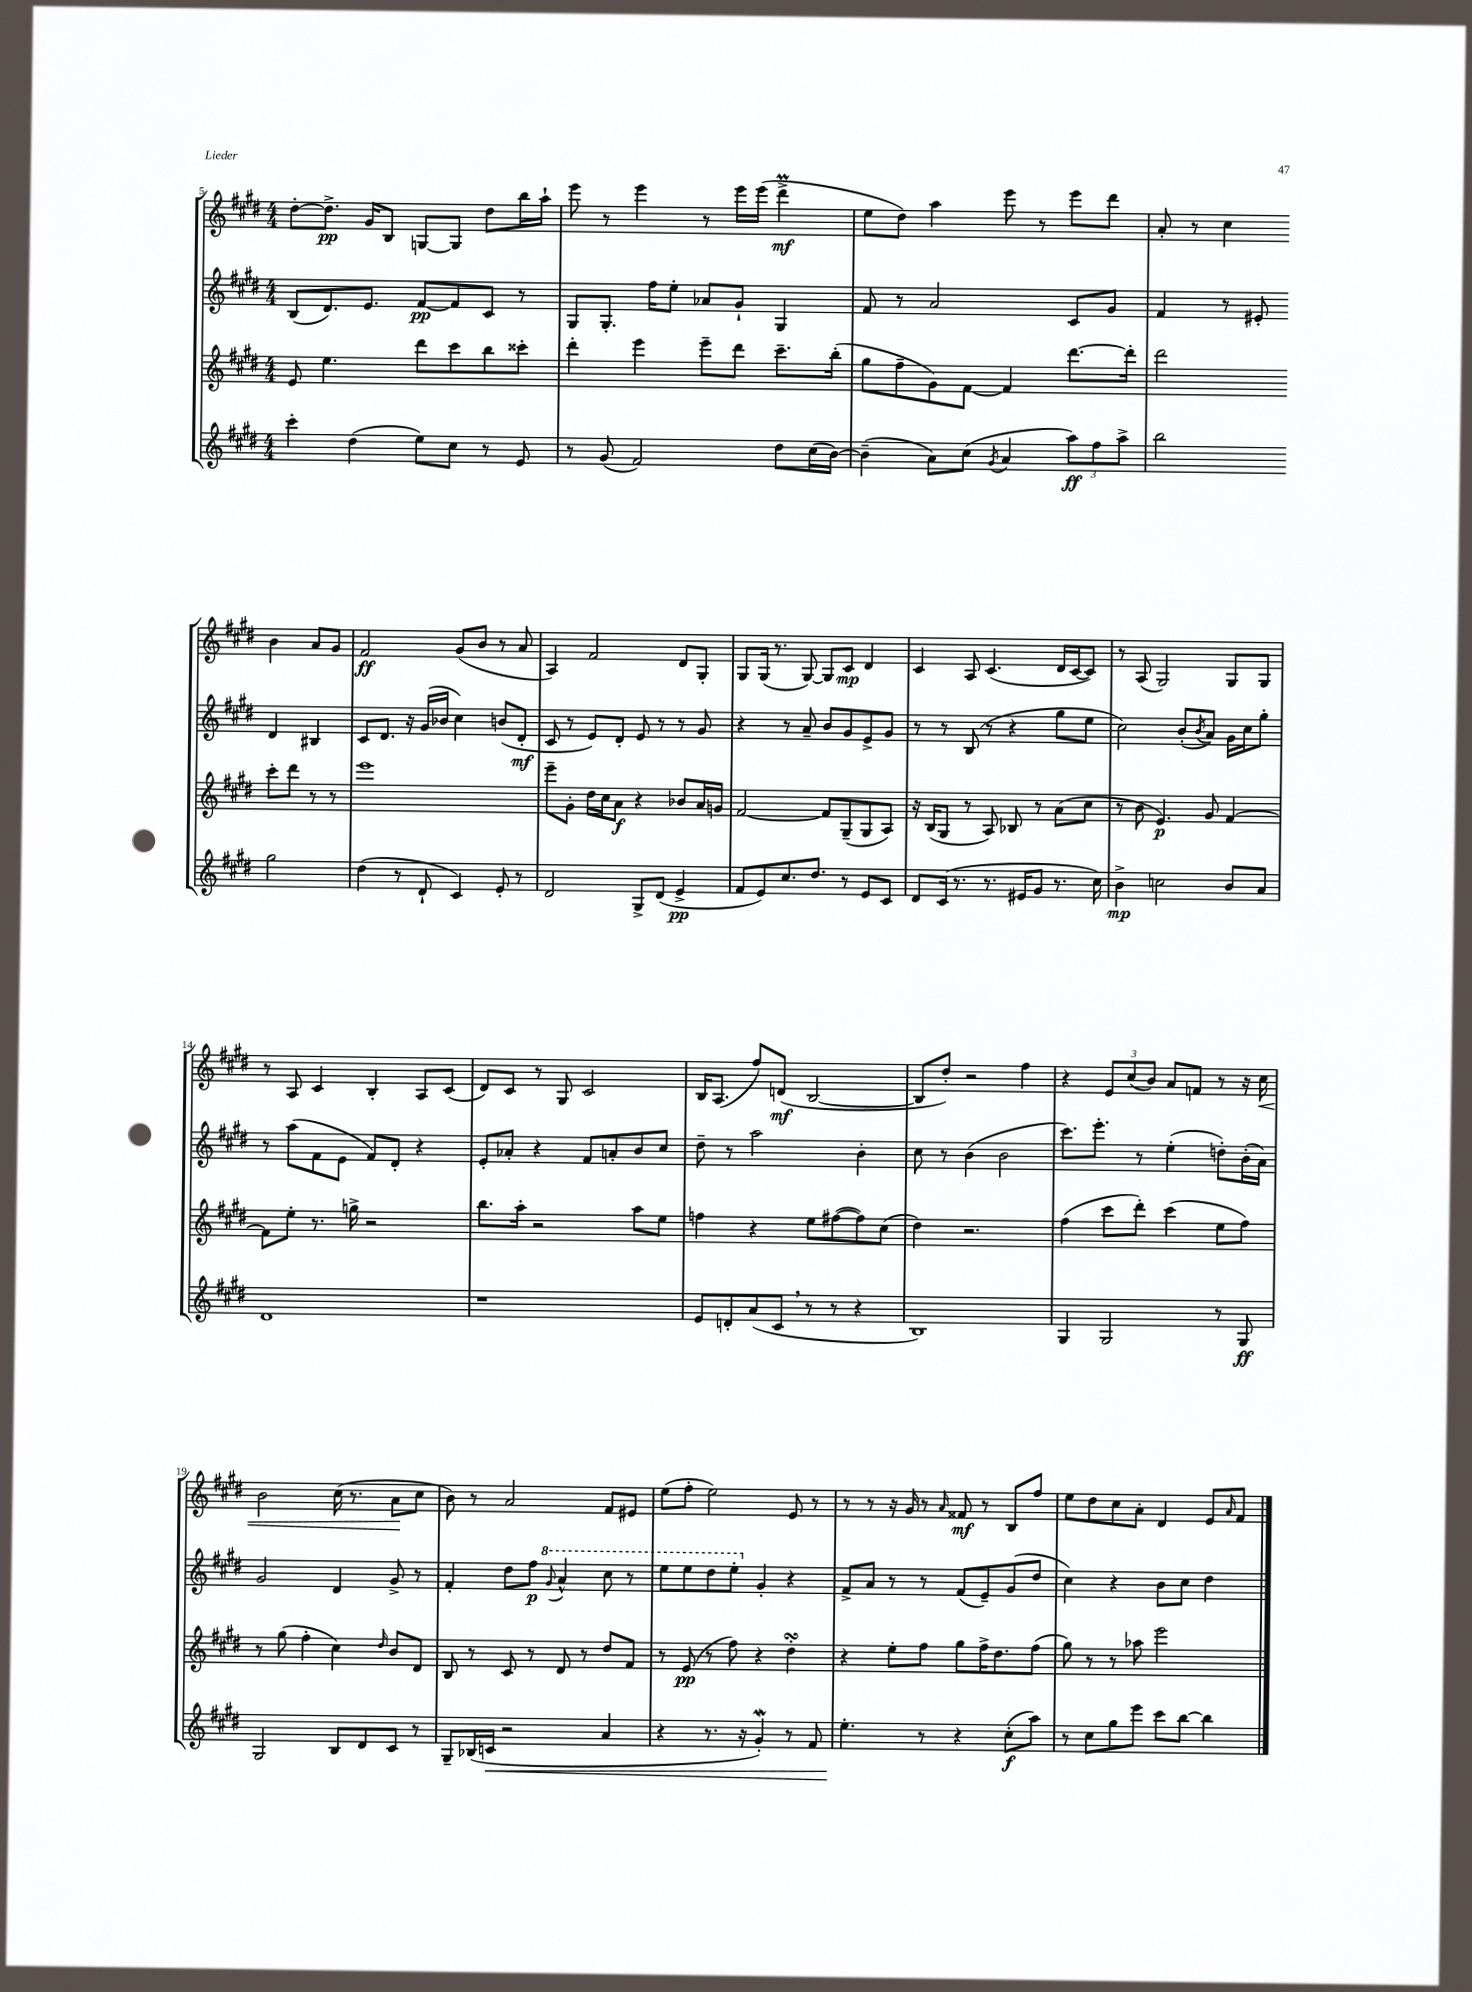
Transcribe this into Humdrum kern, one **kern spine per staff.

**kern	**kern	**kern	**kern
*staff4	*staff3	*staff2	*staff1
*clefG2	*clefG2	*clefG2	*clefG2
*k[f#c#g#d#]	*k[f#c#g#d#]	*k[f#c#g#d#]	*k[f#c#g#d#]
*M4/4	*M4/4	*M4/4	*M4/4
4ccc#'\	8e/	(8B/L	[8dd#'\L
.	4.ee\	8.d#/)	8.dd#^\]J
(4dd#\	.	.	.
.	.	8.e/J	16g#/LK
.	.	.	8B/J
8ee\L)	8ddd#\L	[8f#/L	[8G/L
8cc#\J	8ccc#\	8f#/]	8G/]J
8r	8bb\	8c#/J	8dd#\L
8e/	8ccc##'\J	8r	16bb\L
.	.	.	16aa`\JJ
=	=	=	=
8r	4ddd#'\	8G#/L	8eee\
(8g#/	.	8.G#'/J	8r
2f#/)	4eee\	.	4eee\
.	.	16ff#\LK	.
.	.	8ee'\J	.
.	8eee~\L	8a-/L	8r
.	8ddd#\J	8g#`/J	16eee\LL
.	.	.	(16eee\JJ
8dd#\L	8.ccc#~\L	4G#/	4ddd#^\
(16cc#\L	.	.	.
[16b\JJ)	(16bb'\Jk	.	.
=	=	=	=
(4b~\]	8gg#\L	8f#/	8ee\L
.	8ff#~\	8r	8dd#\J)
8a\L)	8g#\)	2a/	4aa\
(8cc#\J	[8f#\J	.	.
8qg#/	.	.	.
4a/	4f#/]	.	8eee\
.	.	.	8r
12aa\L)	[8.ddd#\L	8c#/L	8eee\L
12ff#\	.	.	.
.	.	8g#/J	8ddd#\J
12aa^\J	.	.	.
.	16ddd#'\]Jk	.	.
=	=	=	=
2bb\	2ddd#\	4f#/	8a'/
.	.	.	8r
.	.	8r	4cc#\
.	.	8e#'/	.
2gg#\	8ccc#'\L	4d#/	4b\
.	8ddd#\J	.	.
.	8r	4B#/	8a/L
.	8r	.	8g#/J
=	=	=	=
(4dd#\	1eee	8c#/L	2f#/
.	.	8.d#/J	.
8r	.	.	.
.	.	16r	.
8d#`/	.	(16g#/LL	.
.	.	16b-/JJ	.
4c#/)	.	4cc#\)	(8g#/L
.	.	.	8b/J
8e'/	.	(8b/L	8r
8r	.	8d#'/J	8a/
=	=	=	=
2d#/	8eee~\L	8c#/	4A/)
.	8g#'\J	8r	.
.	16dd#\LL	8e/L)	2f#/
.	16cc#\J	.	.
.	8a\J	8d#'/J	.
8G#^/L	4r	8e/	.
(8d#/J	.	8r	.
4e^/	8b-/L	8r	8d#/L
.	16a/L	8g#/	8G#'/J
.	16g/JJ	.	.
=	=	=	=
8f#/L	[2f#/	4r	8G#/L
8e/)	.	.	(16G#/Jk
.	.	.	8.r
8.cc#/	.	8r	.
.	.	8a~/	[8G#/)
8.dd#/J	.	.	.
.	8f#/]L	8b/L	8G#/]L
8r	(8G#~/	8g#/	8c#/J
8e/L	8G#/	8e^/	4d#/
8c#/J	8A/J)	8g#/J	.
=	=	=	=
8d#/L	16r	8r	4c#/
.	(16B/LK	.	.
(16c#/Jk	8G#/J	8r	.
8.r	.	.	.
.	8r	(8B/	8A/
8.r	8A/)	8r	(4.c#/
.	8B-/	4r	.
16e#/LK	.	.	.
8g#/J	8r	.	.
8.r	(8a\L	8gg#\L	16d#/LL
.	.	.	[16c#/J
.	8cc#\J	8ee\J	8c#/]J)
16cc#\)	.	.	.
=	=	=	=
4b^\	8r	2cc#\)	8r
.	8b\	.	(8A/
2cc\	4.e/)	.	2G#/)
.	.	(8b'/L	.
.	.	8qb/	.
.	8g#/	8a/J)	.
8b/L	[4f#/	16g#\LL	8G#/L
.	.	16cc#\J	.
8a/J	.	8gg#'\J	8G#/J
=	=	=	=
1d#	8f#\]L	8r	8r
.	8ee'\J	(8aa\L	8A/
.	8.r	8f#\	4c#/
.	.	8e\J	.
.	16gg^\	.	.
.	2r	8f#/L)	4B'/
.	.	8d#'/J	.
.	.	4r	8A/L
.	.	.	(8c#/J
=	=	=	=
1r	8.bb\L	8e'/L	8d#/L)
.	.	8a-'/J	8c#/J
.	16aa'\Jk	.	.
.	2r	4r	8r
.	.	.	8G#/
.	.	8f#/L	2c#/
.	.	8a'/	.
.	8aa\L	8b/	.
.	8ee\J	8cc#/J	.
=	=	=	=
8e/L	4ff\	8dd#~\	16B/LK
.	.	.	(8.A/J
8d'/	.	8r	.
(8a/	4r	2aa\	8ff#/L)
8c#/J	.	.	(8d/J
8r	8ee\L	.	[2B/
8r	([8ff#\	.	.
4r	8ff#\])	4b'\	.
.	(8cc#\J	.	.
=	=	=	=
1B)	4dd#\)	8cc#\	8B/]L
.	.	8r	8dd#'/J)
.	2.r	(4b\	2r
.	.	2b\	.
.	.	.	4ff#\
=	=	=	=
4G#/	(4ff#\	8.ccc#\L)	4r
.	.	8.eee'\J	.
2G#/	8ccc#\L	.	12e/L
.	.	.	(12cc#/
.	8ddd#'\J)	8r	.
.	.	.	12b/J)
.	(4ccc#\	(4ee'\	8a/L
.	.	.	8f/J
8r	8ee\L	8dd'\L)	8r
8G#/	8ff#\J)	(16b'\L	16r
.	.	16a\JJ)	16cc#\
=	=	=	=
2G#/	8r	2g#/	2b\
.	(8gg#\	.	.
.	4ff#'\	.	.
8B/L	4cc#\)	4d#/	(16cc#\
.	.	.	8.r
8d#/	.	.	.
.	16qqdd#/	.	.
8c#/J	8b/L	8g#^/	8a\L
8r	8d#/J	8r	8cc#\J
=	=	=	=
8G#~/L	8B/	4f#'/	8b\)
(16B-/L	8r	.	8r
16c/JJ	.	.	.
2r	8c#/	8dd#\L	2a/
.	8r	8ff#\J	.
.	.	8qqgg#/	.
.	8d#/	4aa^^/	.
.	8r	.	.
4a/	8dd#/L	8ccc#\	8f#/L
.	8f#/J	8r	8e#/J
=	=	=	=
4r	8r	8eee\L	(8ee\L
.	(8e/	8eee\	8ff#'\J
8.r	8r	8ddd#\	2ee\)
.	8ff#\)	8eee'\J	.
16r	.	.	.
4g#'/)	4r	4g#'/	.
8r	4dd#'\	4r	8e/
8f#/	.	.	8r
=	=	=	=
4.ee'\	4r	8f#^/L	8r
.	.	8a/J	8r
.	8ee'\L	8r	16r
.	.	.	16g#/
8r	8ff#\J	8r	8r
.	.	.	16qqa/
4r	8gg#\L	(8f#/L	8f##/
.	16ff#^\K	8e~/)	8r
.	8.dd#\	.	.
(8cc#'\L	.	(8g#/	8B/L
8aa\J)	(8ff#\J	8dd#/J	8ff#/J
=	=	=	=
8r	8gg#\)	4cc#\)	8ee\L
8cc#\L	8r	.	8dd#\
8gg#\	8r	4r	8cc#\
8eee\J	8aa-\	.	8a'\J
8ccc#\L	2eee\	8b\L	4d#/
[8bb\J	.	8cc#\J	.
4bb\]	.	4dd#\	8e/L
.	.	.	16qqa/
.	.	.	8f#/J
==	==	==	==
*-	*-	*-	*-
